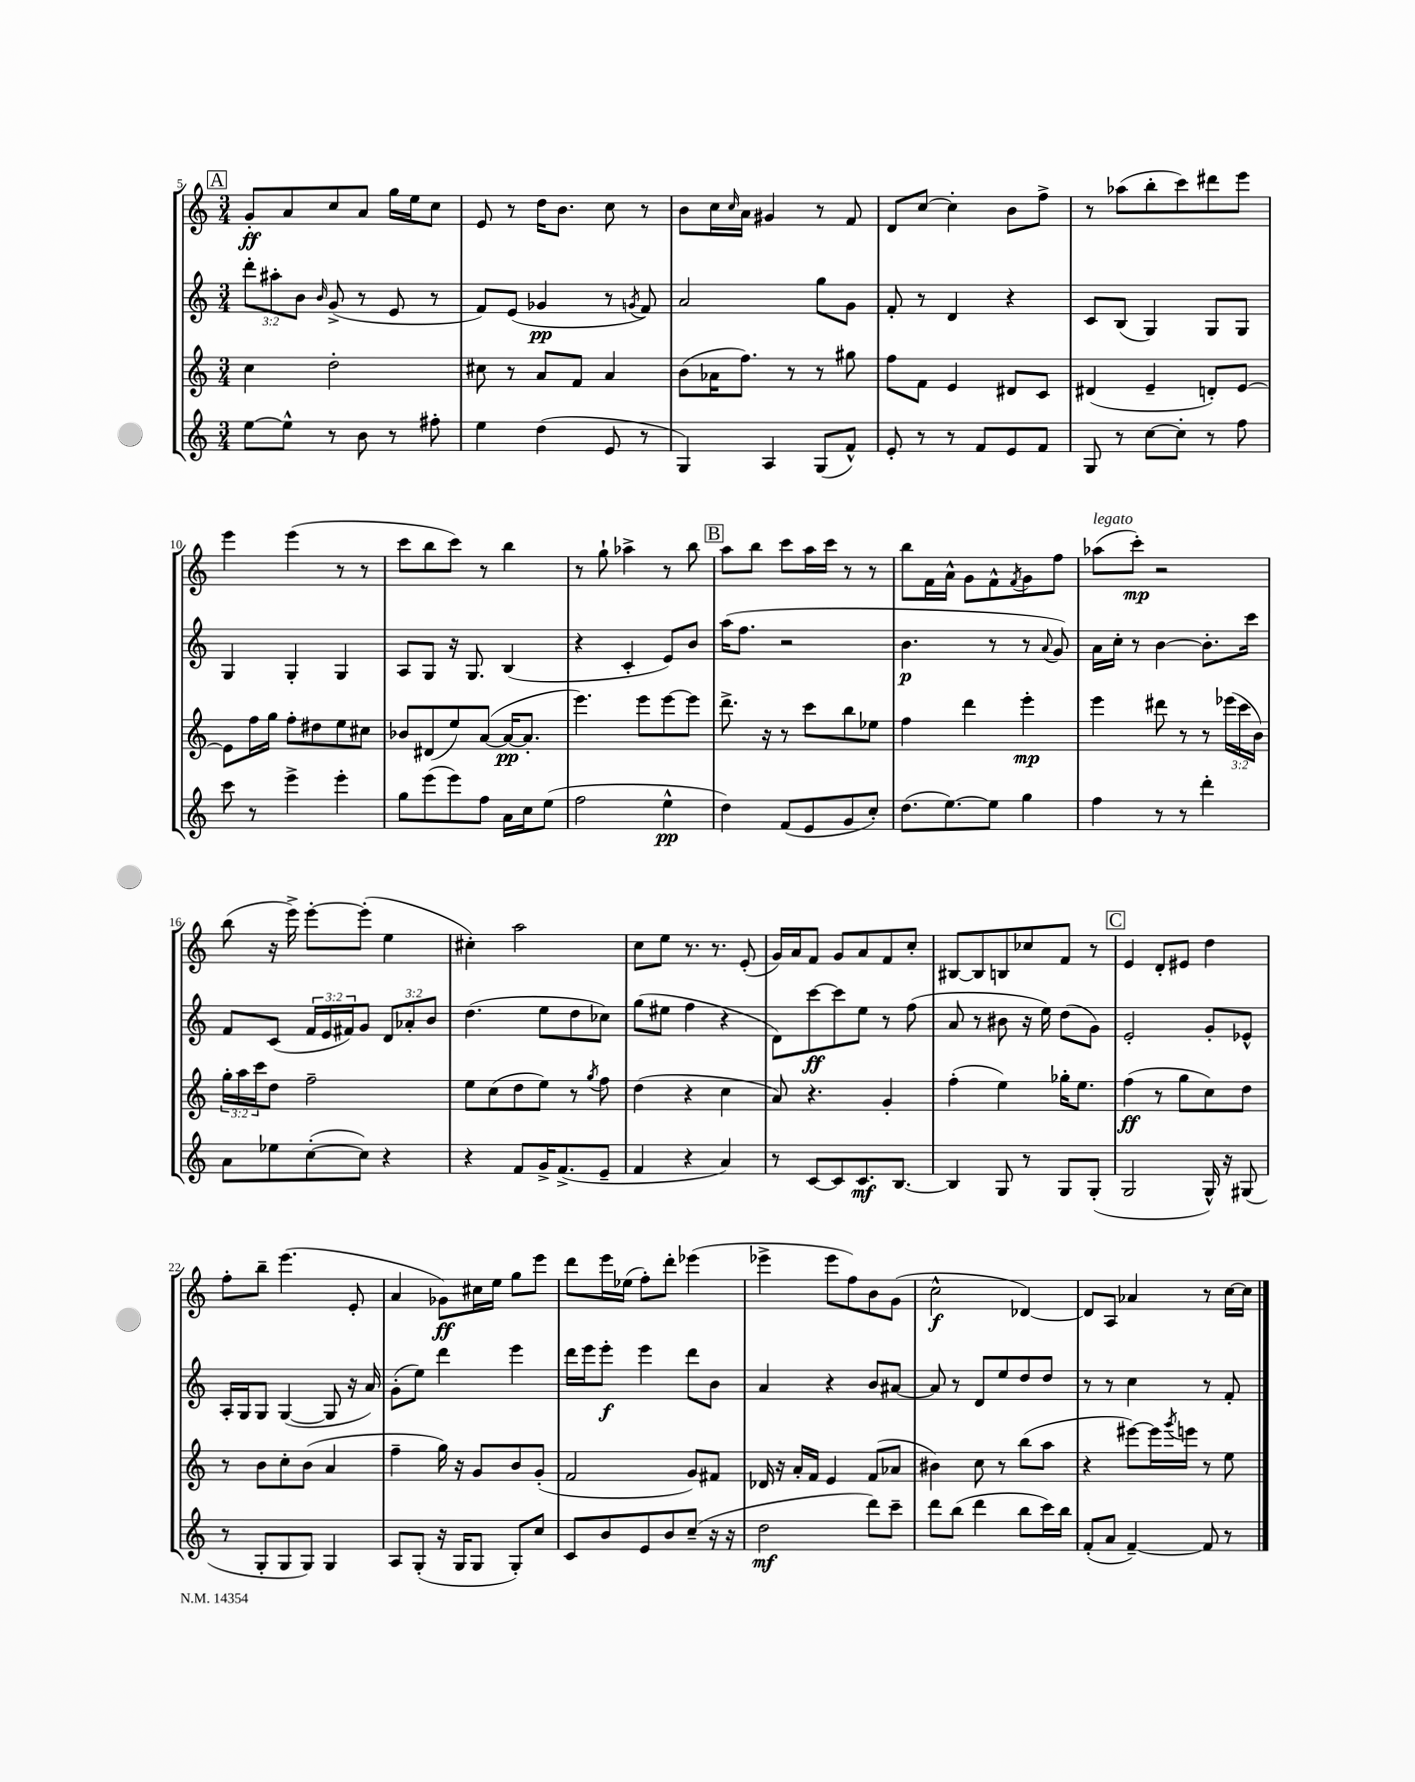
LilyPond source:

<<
\new StaffGroup <<
\new Staff = "s0" {
    \clef treble \key c \major \numericTimeSignature \time 3/4
    \mark \markup { \box "A" } g'8-.\ff a'8 c''8 a'8 g''16 e''16 c''8 |
    e'8 r8 d''16 b'8. c''8 r8 |
    b'8 c''16 \grace { c''16 } a'16 gis'4 r8 f'8 |
    d'8 c''8~ c''4-. b'8 f''8-> |
    r8 aes''8( b''8-. c'''8) dis'''8 e'''8 |
    e'''4 e'''4( r8 r8 |
    c'''8 b''8 c'''8) r8 b''4 |
    r8 g''8-! aes''4-> r8 b''8 |
    \mark \markup { \box "B" } a''8 b''8 c'''8 a''16 c'''16 r8 r8 |
    b''8 f'16 a'16-^ g'8 f'8-^ \acciaccatura { f'8 } g'8 f''8 |
    aes''8^\markup { \italic "legato" }( c'''8-.\mp) r2 |
    b''8( r16 e'''16->) e'''8~-. e'''8-.( e''4 |
    cis''4-.) a''2 |
    c''8 e''8 r8. r8. e'8-.( |
    g'16) a'16 f'8 g'8 a'8 f'8 c''8-. |
    bis8~ bis8 b8 ces''8 f'8 r8 |
    \mark \markup { \box "C" } e'4 d'8-. eis'8 d''4 |
    f''8-. b''8-- e'''4.( e'8-. |
    a'4 ges'8\ff) cis''16 e''16 g''8 e'''8 |
    d'''8 e'''16 ees''16( f''8-.) d'''8-. ees'''4( |
    ees'''4-> ees'''8 f''8) b'8 g'8( |
    c''2-^\f des'4~) |
    des'8 a8 aes'4 r8 c''16~ c''16 \bar "|." |
}
\new Staff = "s1" {
    \clef treble \key c \major \numericTimeSignature \time 3/4 \override Staff.TupletNumber.text = #tuplet-number::calc-fraction-text
    \mark \markup { \box "A" } \tuplet 3/2 { d'''8-. ais''8-. b'8 } \grace { b'16 } g'8->( r8 e'8 r8 |
    f'8) e'8( ges'4\pp r8 \acciaccatura { g'8 } f'8) |
    a'2 g''8 g'8 |
    f'8-. r8 d'4 r4 |
    c'8 b8( g4) g8 g8 |
    g4 g4-. g4 |
    a8 g8 r16 g8. b4( |
    r4 c'4-. e'8) b'8 |
    \mark \markup { \box "B" } a''16( f''8. r2 |
    b'4.\p r8 r8 \appoggiatura { a'8 } g'8) |
    a'16 c''16-. r8 b'4~ b'8.-. c'''16 |
    f'8 c'8( \tuplet 3/2 { f'16 e'16 fis'16) } g'8 \tuplet 3/2 { d'8 aes'8-. b'8 } |
    d''4.( e''8 d''8 ces''8) |
    g''8( eis''8 f''4 r4 |
    d'8) c'''8~\ff c'''8 e''8 r8 f''8( |
    a'8 r8 bis'8 r16 e''16) d''8( g'8) |
    \mark \markup { \box "C" } e'2-. g'8-. ees'8-^ |
    a16-. g16 g8 g4~( g8 r16 a'16) |
    g'8-.( e''8) d'''4 e'''4 |
    d'''16 e'''16 e'''8-.\f e'''4 d'''8 b'8 |
    a'4 r4 b'8 ais'8~ |
    ais'8 r8 d'8 e''8 d''8 d''8 |
    r8 r8 c''4 r8 f'8-. \bar "|." |
}
\new Staff = "s2" {
    \clef treble \key c \major \numericTimeSignature \time 3/4 \override Staff.TupletNumber.text = #tuplet-number::calc-fraction-text
    \mark \markup { \box "A" } c''4 d''2-. |
    cis''8 r8 a'8 f'8 a'4 |
    b'8( aes'16 f''8.) r8 r8 gis''8 |
    f''8 f'8 e'4 dis'8 c'8 |
    dis'4( e'4-- d'8-.) e'8~ |
    e'8 f''16 g''16 f''8-. dis''8 e''8 cis''8 |
    bes'8 dis'8( e''8) a'8~( a'16~\pp a'8.-. |
    e'''4.) e'''8 e'''8~ e'''8 |
    \mark \markup { \box "B" } d'''8.-> r16 r8 c'''8 b''8 ees''8 |
    f''4 d'''4 e'''4-.\mp |
    e'''4 dis'''8 r8 r8 \tuplet 3/2 { ees'''16( c'''16 b'16) } |
    \tuplet 3/2 { g''16-. a''16 c'''16 } d''8 f''2-- |
    e''8 c''8( d''8 e''8) r8 \acciaccatura { g''8 } f''8 |
    d''4( r4 c''4 |
    a'8) r4. g'4-. |
    f''4-.( e''4) ges''16-. e''8. |
    \mark \markup { \box "C" } f''4\ff( r8 g''8 c''8) d''8 |
    r8 b'8 c''8-. b'8( a'4 |
    f''4-- g''16) r16 g'8 b'8 g'8-.( |
    f'2 g'8) fis'8 |
    des'16 r16 a'16-. f'16 e'4 f'8( aes'8 |
    bis'4) c''8 r8 b''8( a''8 |
    r4 eis'''8~) eis'''16 \acciaccatura { g'''8 } e'''16 r8 e''8 \bar "|." |
}
\new Staff = "s3" {
    \clef treble \key c \major \numericTimeSignature \time 3/4
    \mark \markup { \box "A" } e''8~ e''8-^ r8 b'8 r8 fis''8-. |
    e''4 d''4( e'8 r8 |
    g4) a4 g8( f'8-^) |
    e'8-. r8 r8 f'8 e'8 f'8 |
    g8 r8 c''8~ c''8-. r8 f''8 |
    c'''8 r8 e'''4-> e'''4-. |
    g''8 e'''8( e'''8) f''8 a'16 c''16 e''8( |
    f''2 e''4-^\pp |
    \mark \markup { \box "B" } d''4) f'8( e'8 g'8 c''8-.) |
    d''8.( e''8.~) e''8 g''4 |
    f''4 r8 r8 d'''4-. |
    a'8 ees''8 c''8~-.( c''8) r4 |
    r4 f'8 g'16-> f'8.->( e'8-- |
    f'4 r4 a'4) |
    r8 c'8~ c'8 c'8.\mf b8.~ |
    b4 g8 r8 g8 g8-.( |
    \mark \markup { \box "C" } g2 g16-^) r16 gis8( |
    r8 g8-. g8 g8) g4 |
    a8 g8-.( r16 g16 g8 g8-.) c''8 |
    c'8 b'8 e'8 b'8 c''8--( r16 r16 |
    d''2\mf d'''8) c'''8-- |
    d'''8 b''8( d'''4 b''8 c'''16) b''16 |
    f'8-.( a'8 f'4~--) f'8 r8 \bar "|." |
}
>>
>>
\layout { \context { \Score currentBarNumber = #5 } }
